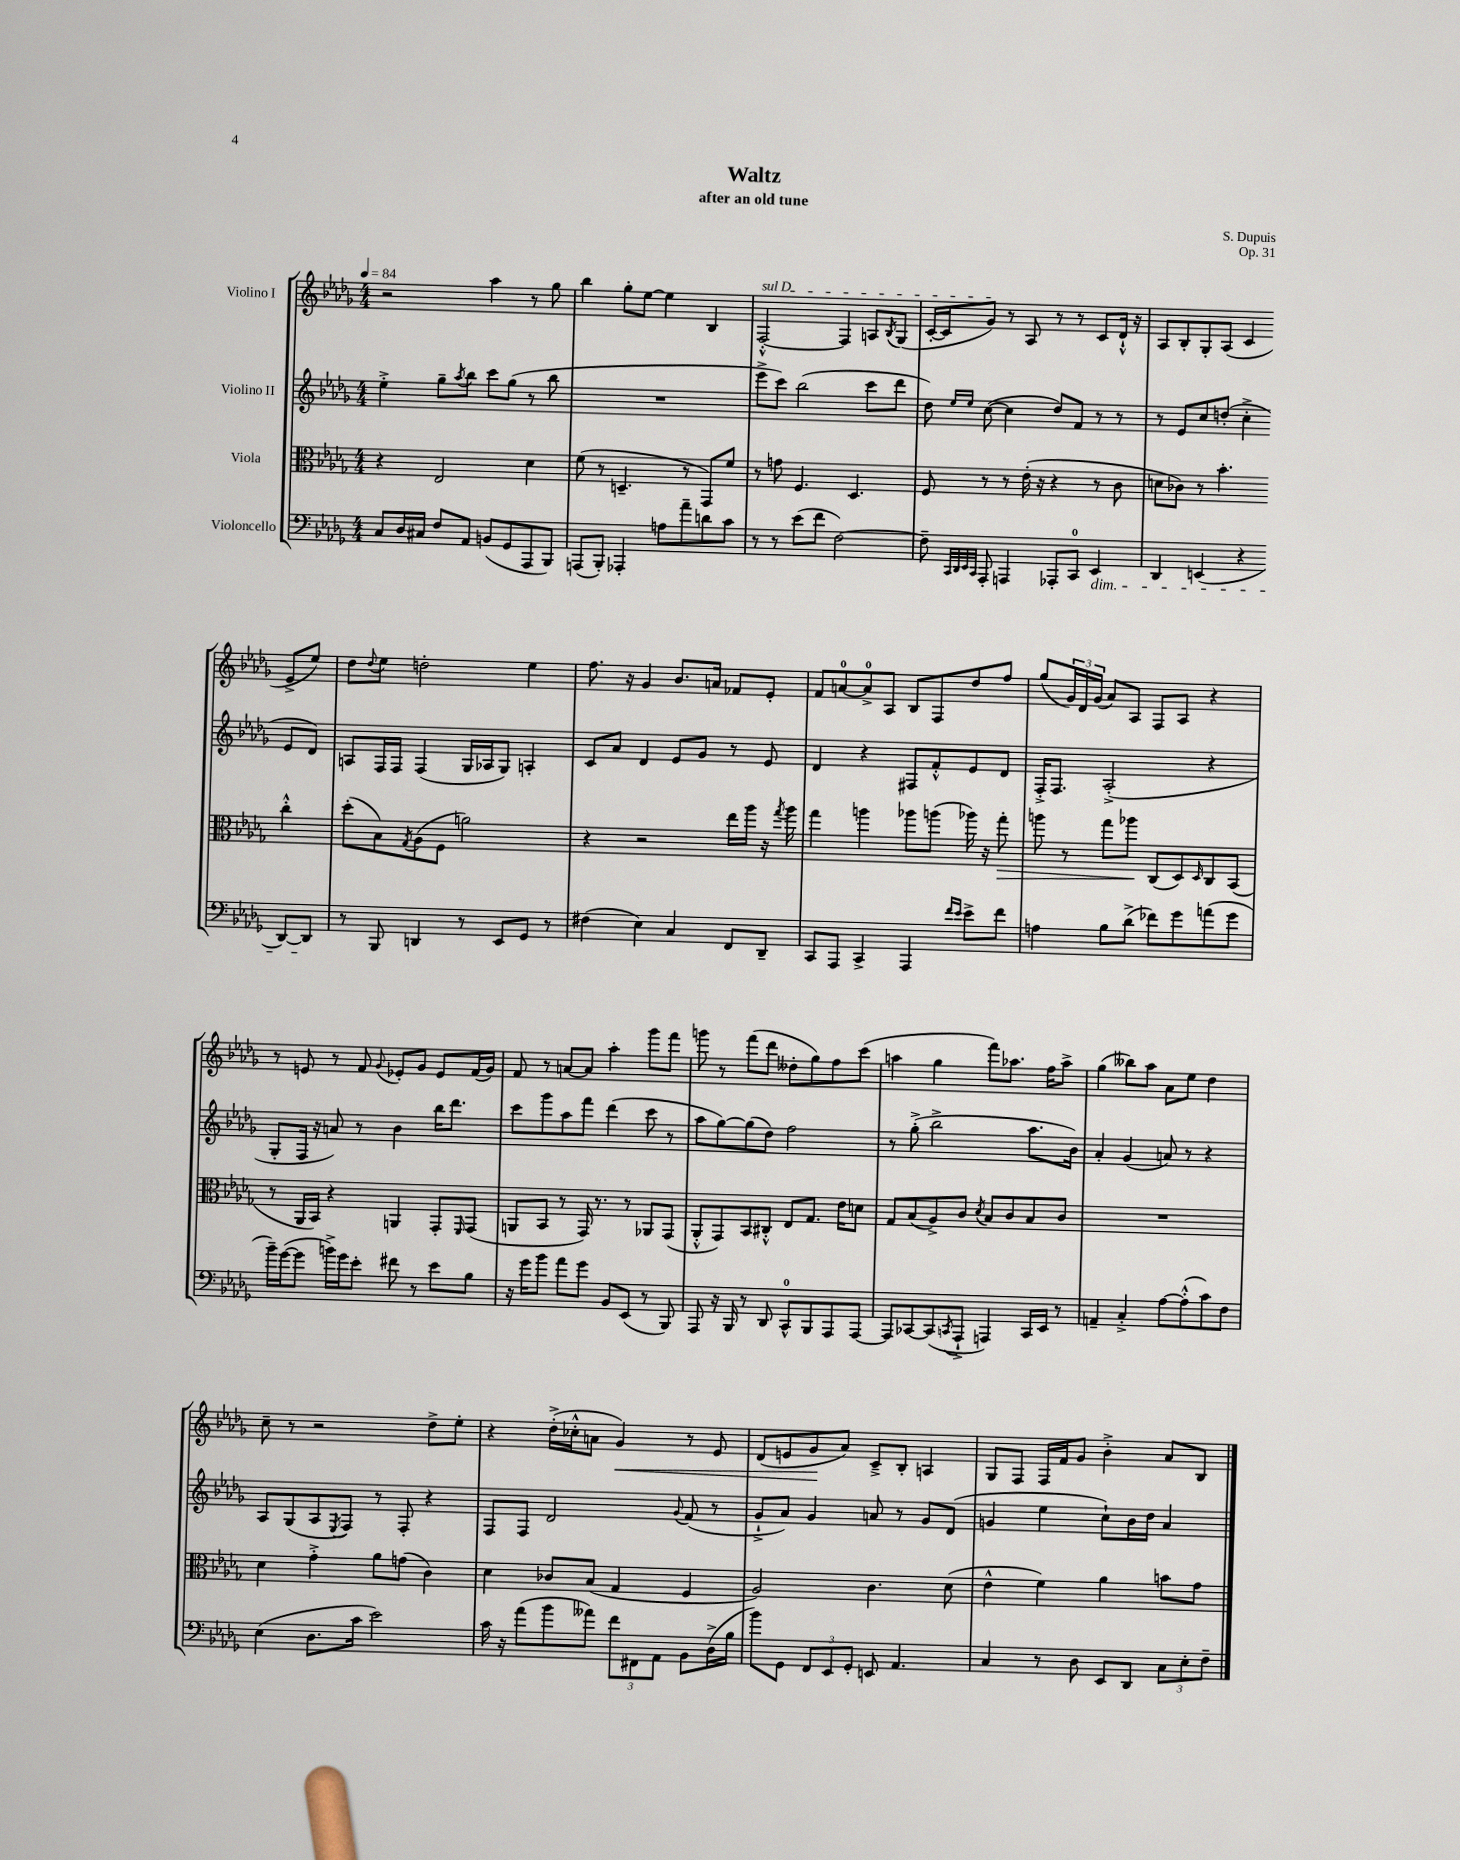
\header { title = "Waltz" composer = "S. Dupuis" subtitle = "after an old tune" opus = "Op. 31" }
<<
\new StaffGroup <<
\new Staff = "s0" \with { instrumentName = "Violino I" } {
    \clef treble \key des \major \numericTimeSignature \time 4/4 \tempo 4 = 84
    r2 aes''4 r8 ges''8 |
    bes''4 ges''8-. ees''8~ ees''4 bes4 |
    \once \override TextSpanner.bound-details.left.text = \markup { \italic "sul D" } f2~-.-^\startTextSpan f4 a8 \acciaccatura { bes8 } ges8( |
    c'16~-. c'16 ges'8\stopTextSpan) r8 aes8 r8 r8 c'8 des'16-!-^ r16 |
    aes8 bes8-. ges8-. aes8( c'4 ees'8-> ees''8) |
    des''8 \appoggiatura { des''8 } ees''8 d''2-. ees''4 |
    f''8. r16 ges'4 bes'8. a'16 fes'8 ees'8-. |
    f'8 a'8-0~ a'8-0-> aes8 bes8 f8 des''8 f''8 |
    ges''8( \tuplet 3/2 { ges'16) des'16 ges'16( } aes'8) aes8 f8 aes8 r4 |
    r8 e'8 r8 f'8 \appoggiatura { ges'8 } ees'8-. ges'8 ees'8 f'16( ges'16) |
    f'8 r8 a'8~ a'8 aes''4-. ges'''8 f'''8 |
    g'''8 r8 f'''8( des'''8 deses''8-. ges''8) f''8 c'''8( |
    a''4 ges''4 f'''8) aes''8. f''16 aes''8-> |
    ges''4( beses''8) aes''8 aes'8 ees''8 des''4 |
    c''8-- r8 r2 des''8-> ees''8-. |
    r4 des''16-.->( ces''16-.-^ a'8 ges'4\<) r8 ees'8 |
    des'8( e'8 ges'8\! aes'8) c'8---> bes8-. a4 |
    ges8 f8 f16 f'16 ges'8 bes'4-.-> aes'8 bes8 \bar "|." |
}
\new Staff = "s1" \with { instrumentName = "Violino II" } {
    \clef treble \key des \major \numericTimeSignature \time 4/4
    ees''4-.-> ges''8-- \acciaccatura { aes''8 } bes''8 c'''8 ges''8( r8 bes''8 |
    R1 |
    ees'''8-> c'''8) bes''2( c'''8 des'''8 |
    des''8) \grace { ees''16 ees''16 } c''8~( c''4 des''8) f'8 r8 r8 |
    r8 ees'8 c''8 d''8-.( c''4-.-> ees'8 des'8) |
    a8 f16 f16 f4( ges16 aes16 ges8) a4-. |
    c'8 aes'8 des'4 ees'8 ges'8 r8 ees'8 |
    des'4 r4 fis8 f'8-.-^ ees'8 des'8 |
    f16-.-> f8. aes2-.->( r4 |
    ges8-. f16 r16 a'8) r8 bes'4 bes''16 des'''8. |
    c'''8 ges'''8 aes''8 f'''8 des'''4( c'''8 r8 |
    aes''8 ges''8~) ges''8( des''8) f''2 |
    r8 ges''8-.->( bes''2-> aes''8. bes'16) |
    aes'4-. ges'4( a'8) r8 r4 |
    aes8 ges8( aes8 \acciaccatura { ees8 } f8) r8 f8-. r4 |
    f8 f8 des'2 \appoggiatura { ges'8 } f'8( r8 |
    ges'8-!-> aes'8) ges'4 a'8 r8 ges'8 des'8( |
    g'4 ees''4 c''8-!) bes'16 des''16 aes'4 \bar "|." |
}
\new Staff = "s2" \with { instrumentName = "Viola" } {
    \clef alto \key des \major \numericTimeSignature \time 4/4
    r4 ees2 des'4 |
    f'8( r8 d4.-- r8 ges,8) f'8 |
    r8 g'8 f4. des4. |
    f8 r8 r8 ees'16-.( r16 r4 r8 c'8 |
    d'8 ces'8) r8 bes'4.-. c''4-.-^ |
    des''8-.( bes8) \acciaccatura { ges8 } aes8( f8 a'2) |
    r4 r2 ees''16 aes''16 r16 \acciaccatura { ges''8 } aes''16 |
    ges''4 a''4 aes''8 a''8( aes''16) r16 ges''8-.\> |
    a''8 r8 ges''8 aes''8\! c8( des8) \grace { des16 } c8 bes,8( |
    r8 aes,16 bes,16) r4 a,4 ges,8-. \grace { f,16 } ges,8( |
    a,8 bes,8 r8 ges,16) r8. r8 aes,8 ges,8( |
    aes,8-.-^ ges,8) bes,8 cis8-.-^ ees8 ges8. ees'16 d'8 |
    ges8 bes8( aes8->) c'8 \acciaccatura { des'8 } bes8 c'8 bes8 c'8 |
    R1 |
    des'4 ges'4-.-> aes'8 g'8( c'4) |
    des'4 ces'8 bes8( ges4 f4 |
    aes2) c'4. des'8( |
    ees'4-^ f'4) aes'4 b'8 ges'8 \bar "|." |
}
\new Staff = "s3" \with { instrumentName = "Violoncello" } {
    \clef bass \key des \major \numericTimeSignature \time 4/4
    c8 des16 cis16 f8 aes,8 b,8( ges,8 aes,,8 bes,,8) |
    a,,8( bes,,8-.) aes,,4-. a8 aes'8-- d'8 c'8 |
    r8 r8 ees'8( f'8 f2~) |
    f8-- \grace { c,32 des,32 ees,32 c,32 } aes,,8-. a,,4 aes,,8-. c,8-0 ees,4\dim |
    des,4 e,4( r4 des,8~) des,8\! |
    r8 bes,,8 d,4 r8 ees,8 ges,8 r8 |
    fis4( ees4) c4 f,8 des,8-- |
    c,8 aes,,8 c,4-> aes,,4 \grace { f'16 ees'16 } ees'8-> f'8 |
    a4 bes8 des'8->( fes'8) ges'8 a'8( ges'8 |
    bes'16--) ges'16~( ges'8 b'16->) ges'16 ees'8-. fis'8 r8 ees'8 bes8 |
    r16 ges'16 bes'8 aes'8 ges'8 bes,8 ees,8( r8 bes,,8) |
    aes,,8 r16 bes,,16 r8 des,8 c,8-0-^ bes,,8 aes,,8 aes,,8~ |
    aes,,8 ces,8~ ces,8( \acciaccatura { c,8 } aes,,8-!-> a,,4) c,16 ees,16 r8 |
    a,4-- c4-.-> aes8~ aes8-.-^( c'8) f8 |
    ees4( des8. c'16 ees'2) |
    c'16 r16 aes'8( bes'8 aeses'8) \tuplet 3/2 { f'8 fis,8 aes,8 } bes,8 des16->( bes16 |
    bes'8) ges,8 \tuplet 3/2 { f,8 ees,8 ges,8-. } e,8 aes,4. |
    c4 r8 des8 ees,8 des,8 \tuplet 3/2 { c8 ees8-. f8-- } \bar "|." |
}
>>
>>
\layout { \context { \Score \remove "Bar_number_engraver" } }
